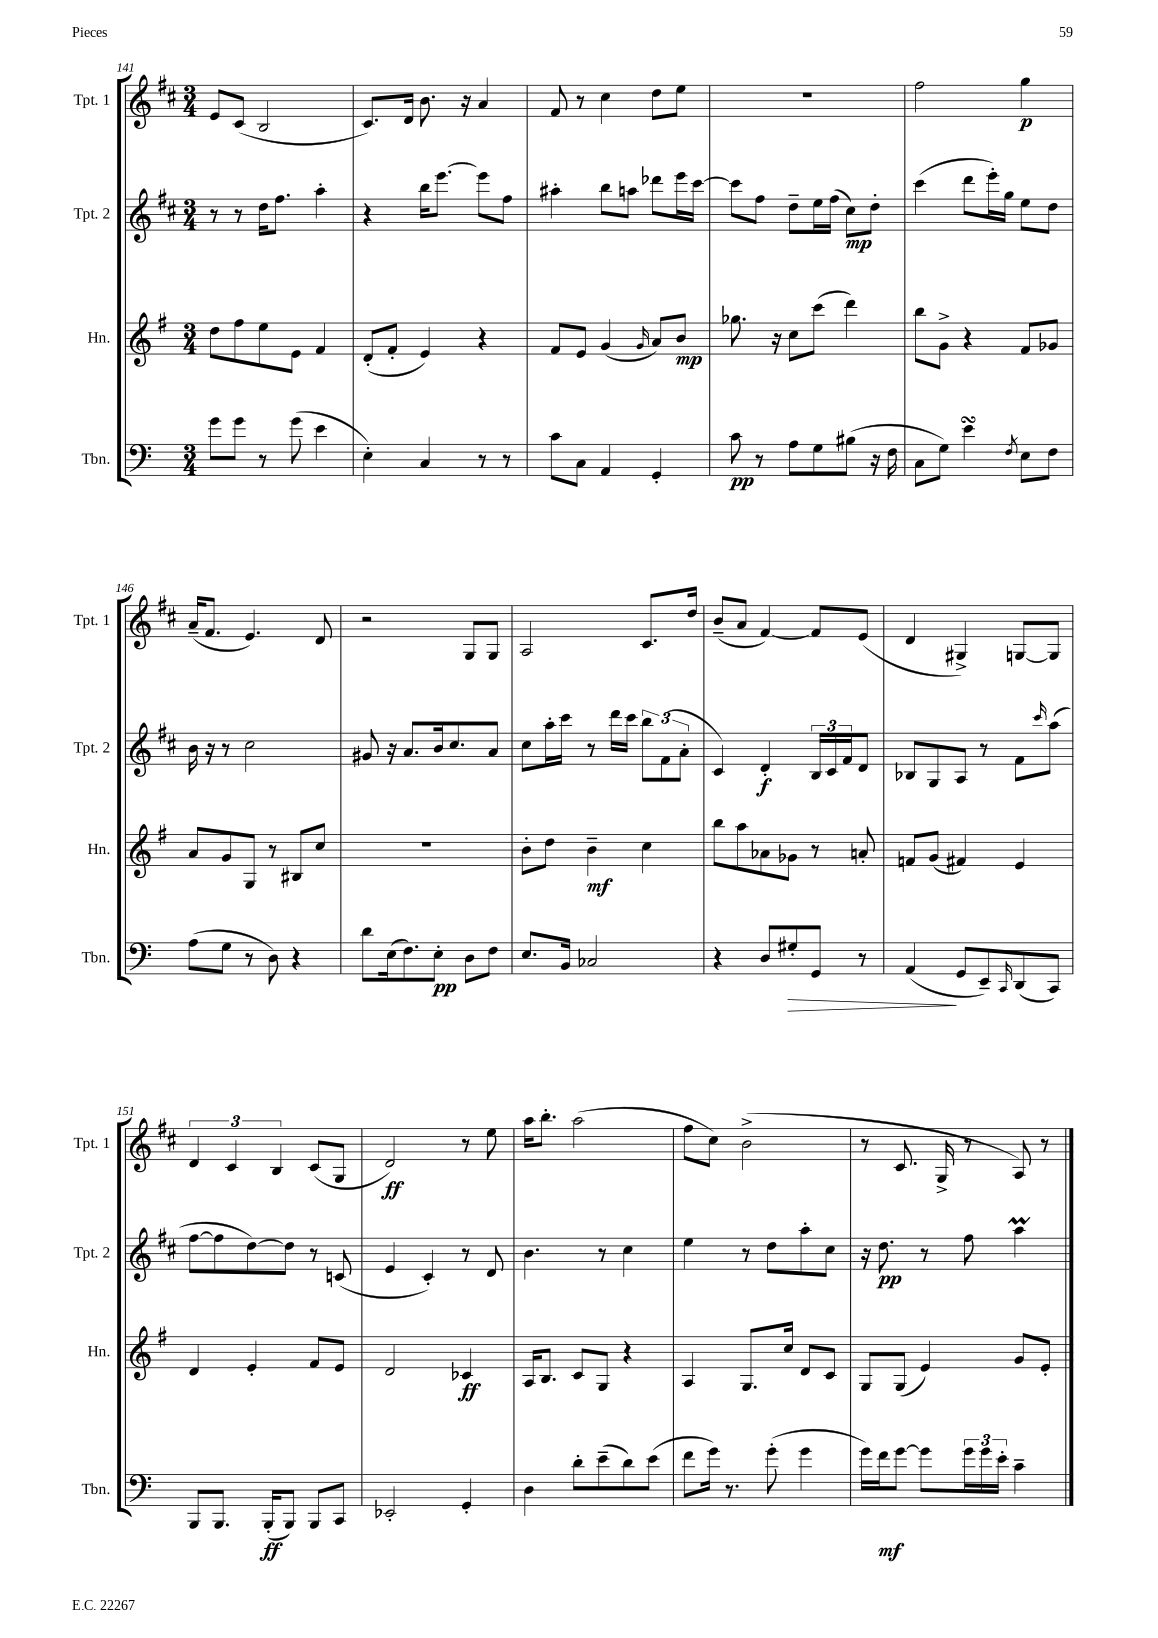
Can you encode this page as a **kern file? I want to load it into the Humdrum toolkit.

**kern	**dynam	**kern	**dynam	**kern	**dynam	**kern	**dynam
*part4	*part4	*part3	*part3	*part2	*part2	*part1	*part1
*staff4	*staff4	*staff3	*staff3	*staff2	*staff2	*staff1	*staff1
*I"Tbn.	*	*I"Hn.	*	*I"Tpt. 2	*	*I"Tpt. 1	*
*I'Tbn.	*	*I'Hn.	*	*I'Tpt. 2	*	*I'Tpt. 1	*
*clefF4	*	*clefG2	*	*clefG2	*	*clefG2	*
*k[]	*	*k[f#]	*	*k[f#c#]	*	*k[f#c#]	*
*M3/4	*	*M3/4	*	*M3/4	*	*M3/4	*
=141	=141	=141	=141	=141	=141	=141	=141
8g\L	.	8dd\L	.	8r	.	8e/L	.
8g\J	.	8ff#\	.	8r	.	(8c#/J	.
8r	.	8ee\	.	16dd\KL	.	2B/	.
.	.	.	.	8.ff#\J	.	.	.
(8g\	.	8e\J	.	.	.	.	.
4e\	.	4f#/	.	4aa'\	.	.	.
=142	=142	=142	=142	=142	=142	=142	=142
4E'\)	.	(8d'/L	.	4r	.	8.c#/L)	.
.	.	8f#'/J	.	.	.	.	.
.	.	.	.	.	.	16d/Jk	.
4C/	.	4e/)	.	16bb\KL	.	8.b\	.
.	.	.	.	[8.eee\J	.	.	.
.	.	.	.	.	.	16r	.
8r	.	4r	.	8eee\L]	.	4a/	.
8r	.	.	.	8ff#\J	.	.	.
=143	=143	=143	=143	=143	=143	=143	=143
8c\L	.	8f#/L	.	4aa#X'\	.	8f#/	.
8C\J	.	8e/J	.	.	.	8r	.
4AA/	.	(4g/	.	8bb\L	.	4cc#\	.
.	.	.	.	8aan\J	.	.	.
.	.	16qqg/	.	.	.	.	.
4GG'/	.	8a/L)	.	8ddd-X\L	.	8dd\L	.
.	.	8b/J	mp	16eee\L	.	8ee\J	.
.	.	.	.	[16ccc#\JJ	.	.	.
=144	=144	=144	=144	=144	=144	=144	=144
8c\	pp	8.gg-X\	.	8ccc#\L]	.	2.r	.
8r	.	.	.	8ff#\J	.	.	.
.	.	16r	.	.	.	.	.
8A\L	.	8cc\L	.	8dd~\L	.	.	.
8G\	.	(8ccc\J	.	16ee\L	.	.	.
.	.	.	.	(16ff#\JJ	.	.	.
(8B#X\J	.	4ddd\)	.	8cc#\L)	mp	.	.
16r	.	.	.	8dd'\J	.	.	.
16F\	.	.	.	.	.	.	.
=145	=145	=145	=145	=145	=145	=145	=145
8C\L	.	8bb\L	.	(4ccc#\	.	2ff#\	.
8G\J)	.	8g^\J	.	.	.	.	.
4esSsS\	.	4r	.	8ddd\L	.	.	.
.	.	.	.	16eee'\L)	.	.	.
.	.	.	.	16gg\JJ	.	.	.
8qF/	.	.	.	.	.	.	.
8E\L	.	8f#/L	.	8ee\L	.	4gg\	p
8F\J	.	8g-X/J	.	8dd\J	.	.	.
!!LO:LB:g=z
=146	=146	=146	=146	=146	=146	=146	=146
(8A\L	.	8a/L	.	16b\	.	(16a~/KL	.
.	.	.	.	16r	.	8.f#/J	.
8G\J	.	8g/	.	8r	.	.	.
8r	.	8G/J	.	2cc#\	.	4.e/)	.
8D\)	.	8r	.	.	.	.	.
4r	.	8B#X/L	.	.	.	.	.
.	.	8cc/J	.	.	.	8d/	.
=147	=147	=147	=147	=147	=147	=147	=147
8d\L	.	2.r	.	8g#X/	.	2r	.
(16E\k	.	.	.	16r	.	.	.
8.F\)	.	.	.	8.a/L	.	.	.
8E'\J	pp	.	.	16b/k	.	.	.
.	.	.	.	8.cc#/	.	.	.
8D\L	.	.	.	.	.	8G/L	.
8F\J	.	.	.	8a/J	.	8G/J	.
=148	=148	=148	=148	=148	=148	=148	=148
8.E/L	.	8b'\L	.	8cc#\L	.	2A/	.
.	.	8dd\J	.	16aa'\L	.	.	.
16BB/Jk	.	.	.	16ccc#\JJ	.	.	.
2C-X/	.	4b~\	mf	8r	.	.	.
.	.	.	.	16ddd\LL	.	.	.
.	.	.	.	16ccc#\JJ	.	.	.
.	.	4cc\	.	12bb\L	.	8.c#/L	.
.	.	.	.	(12f#\	.	.	.
.	.	.	.	12a'\J	.	.	.
.	.	.	.	.	.	16dd/Jk	.
=149	=149	=149	=149	=149	=149	=149	=149
4r	.	8bb\L	.	4c#/)	.	(8b~/L	.
.	.	8aa\	.	.	.	8a/J	.
8D/L	.	8a-X\	.	4d'/	f	[4f#/)	.
!	!LO:HP:b	!	!	!	!	!	!
8G#X'/	>	8g-X\J	.	.	.	.	.
8GG/J	.	8r	.	24B/LL	.	8f#/L]	.
.	.	.	.	24c#/	.	.	.
.	.	.	.	24f#/J	.	.	.
8r	.	8an'/	.	8d/J	.	(8e/J	.
=150	=150	=150	=150	=150	=150	=150	=150
(4AA/	.	8fn/L	.	8B-X/L	.	4d/	.
.	.	(8g/J	.	8G/	.	.	.
8GG/L	]	4f#X/)	.	8A/J	.	4G#X^/)	.
8EE~/)	.	.	.	8r	.	.	.
16qqCC/	.	.	.	.	.	.	.
(8DD/	.	4e/	.	8f#\L	.	[8Gn/L	.
.	.	.	.	16qqccc#/	.	.	.
8CC/J)	.	.	.	(8aa\J	.	8G/J]	.
!!LO:LB:g=z
=151	=151	=151	=151	=151	=151	=151	=151
8BBB/L	.	4d/	.	[8ff#\L	.	6d/	.
8.BBB/J	.	.	.	8ff#\]	.	.	.
.	.	.	.	.	.	6c#/	.
.	.	4e'/	.	[8dd\)	.	.	.
(16BBB'/KL	ff	.	.	.	.	.	.
.	.	.	.	.	.	6B/	.
8BBB/J)	.	.	.	8dd\J]	.	.	.
8BBB/L	.	8f#/L	.	8r	.	(8c#/L	.
8CC/J	.	8e/J	.	(8cn/	.	8G/J	.
=152	=152	=152	=152	=152	=152	=152	=152
2EE-X'/	.	2d/	.	4e/	.	2d/)	ff
.	.	.	.	4c#'/)	.	.	.
4GG'/	.	4c-X/	ff	8r	.	8r	.
.	.	.	.	8d/	.	8ee\	.
=153	=153	=153	=153	=153	=153	=153	=153
4D\	.	16A/KL	.	4.b\	.	16aa\KL	.
.	.	8.B/J	.	.	.	8.bb'\J	.
8d'\L	.	8c/L	.	.	.	(2aa\	.
(8e~\	.	8G/J	.	8r	.	.	.
8d\)	.	4r	.	4cc#\	.	.	.
(8e\J	.	.	.	.	.	.	.
=154	=154	=154	=154	=154	=154	=154	=154
8f\L	.	4A/	.	4ee\	.	8ff#\L	.
16g\Jk)	.	.	.	.	.	8cc#\J)	.
8.r	.	.	.	.	.	.	.
.	.	8.G/L	.	8r	.	(2b^\	.
(8g'\	.	.	.	8dd\L	.	.	.
.	.	16cc/Jk	.	.	.	.	.
4g\	.	8d/L	.	8aa'\	.	.	.
.	.	8c/J	.	8cc#\J	.	.	.
=155	=155	=155	=155	=155	=155	=155	=155
16g\LL)	.	8G/L	.	16r	.	8r	.
16f\J	mf	.	.	8.dd\	pp	.	.
[8g\J	.	(8G/J	.	.	.	8.c#/	.
8g\L]	.	4e/)	.	8r	.	.	.
.	.	.	.	.	.	16G^/	.
24g\L	.	.	.	8ff#\	.	8r	.
24g\	.	.	.	.	.	.	.
24e'\JJ	.	.	.	.	.	.	.
4c~\	.	8g/L	.	4aaM\	.	8A/)	.
.	.	8e'/J	.	.	.	8r	.
==	==	==	==	==	==	==	==
*-	*-	*-	*-	*-	*-	*-	*-
